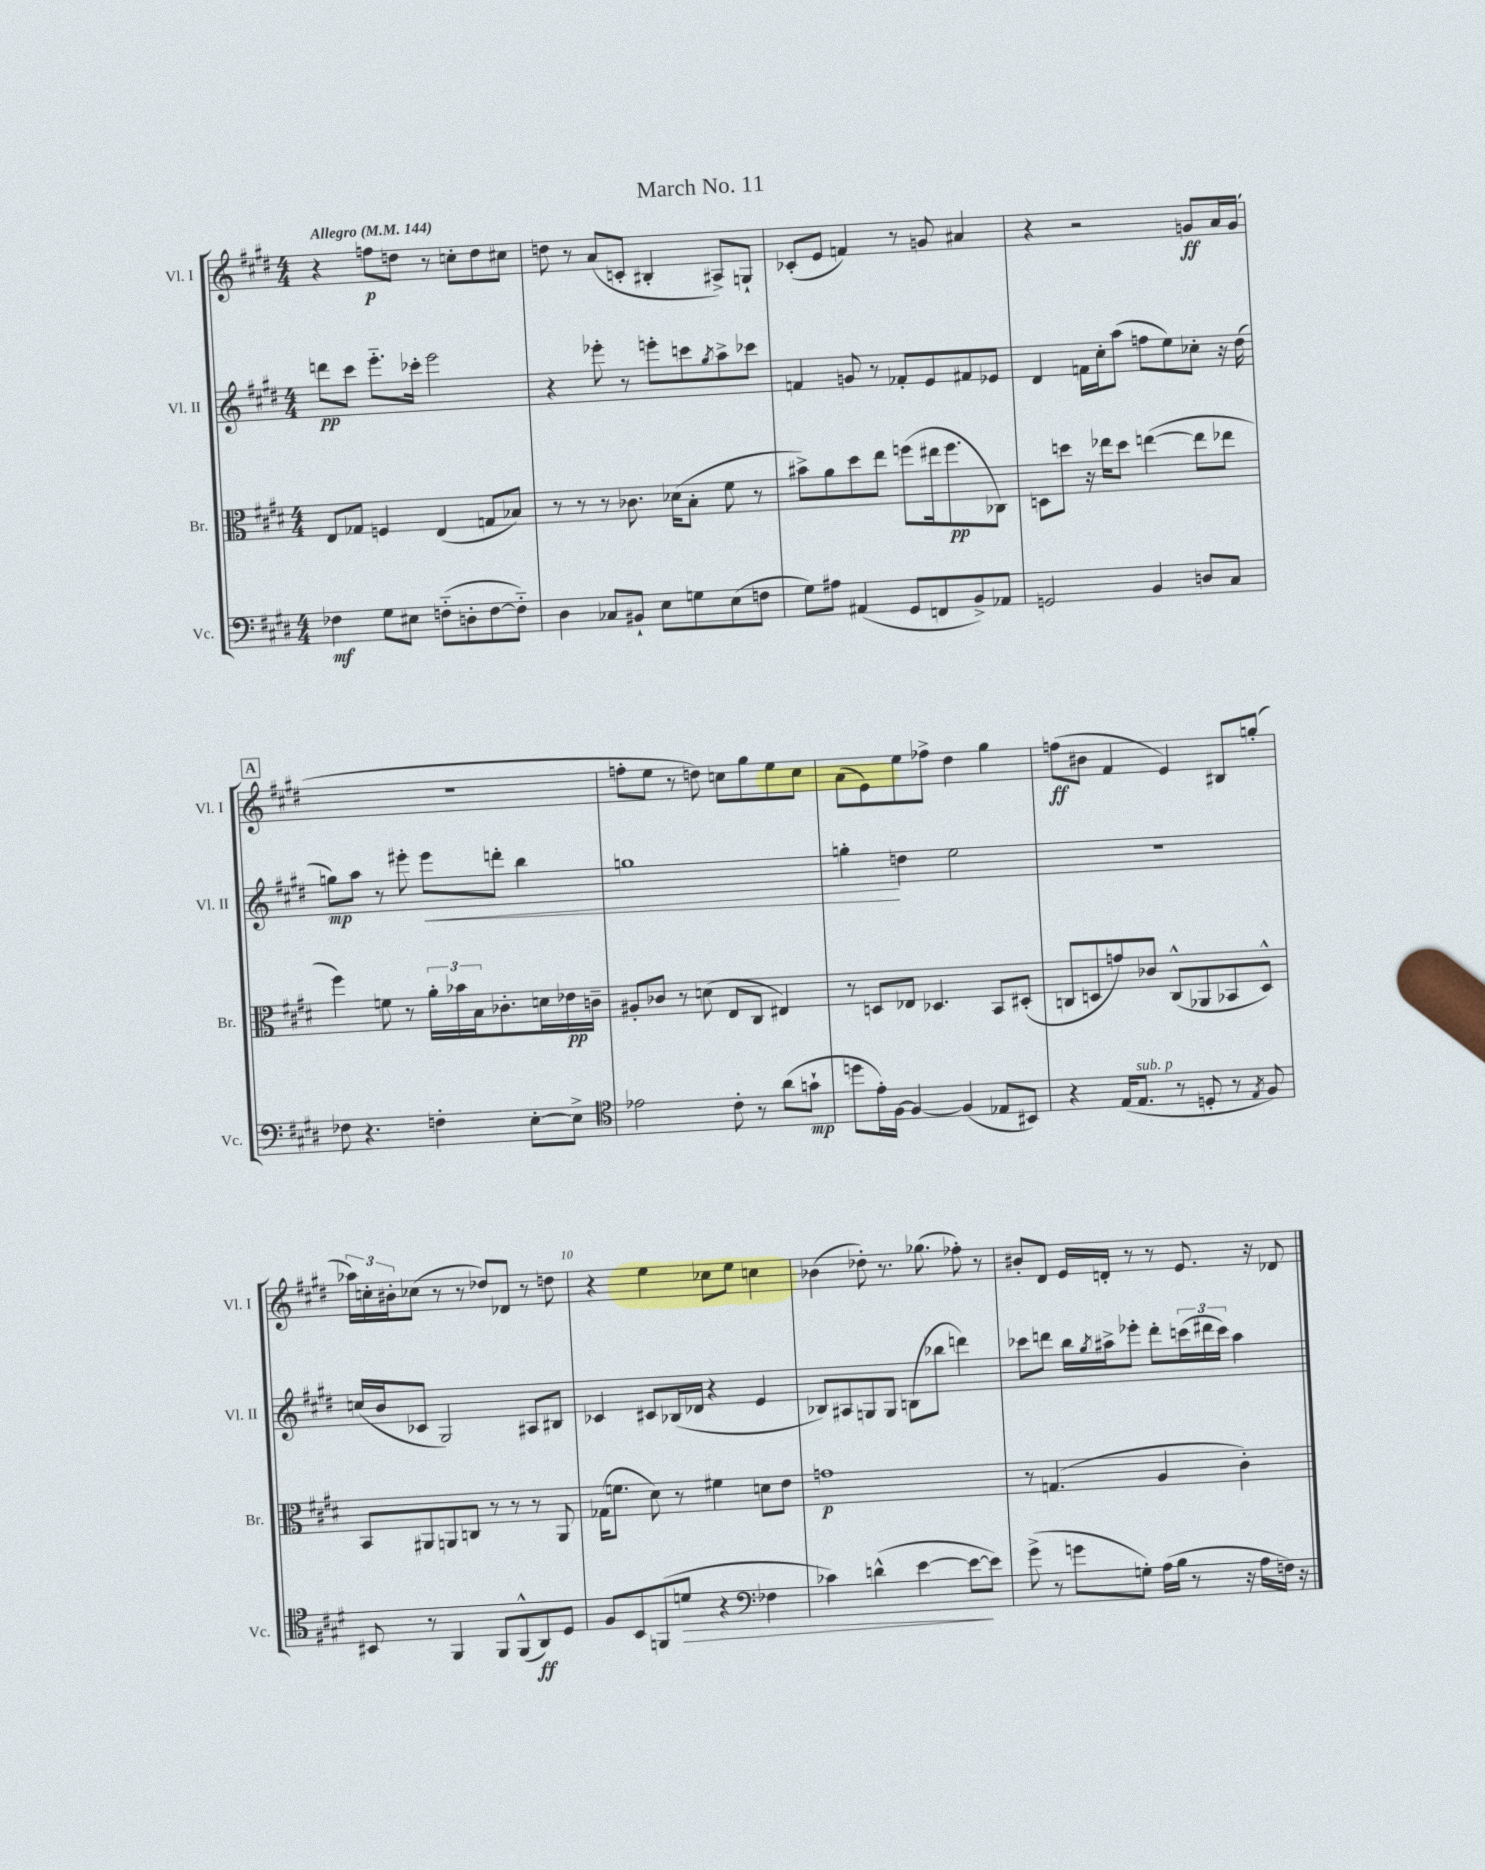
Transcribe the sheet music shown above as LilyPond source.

\header { title = "March No. 11" }
<<
\new StaffGroup <<
\new Staff = "s0" \with { instrumentName = "Vl. I" shortInstrumentName = "Vl. I" } {
    \clef treble \key e \major \numericTimeSignature \time 4/4 \tempo "Allegro" 4 = 144
    r4 f''8\p d''8 r8 c''8-. d''8 cis''8 |
    d''8 r8 a'8( c'8-. bis4-. ais8->) g8-! |
    ces'8-.( e'8 f'4) r8 g'8 ais'4 |
    r4 r2 g'8\ff a'16 g'16( |
    \mark \markup { \box "A" } R1 |
    f''8-. e''8 r8 d''8) c''8 gis''8 e''8 c''8 |
    a'8( e'8) e''8 fes''8-> dis''4 gis''4 |
    f''8\ff( bis'8 fis'4 e'4) bis8 g''8-.( |
    \tuplet 3/2 { aes''16) c''16-. bis'16-. } ces''8( r8 r8 des''8) des'8 r8 d''8 |
    r4 e''4 ces''8 e''8 c''4 |
    bes'4( des''8-.) r8. ges''8.( fes''8-.) r8 |
    bis'8-. dis'8 e'16 d'16-. r8 r8 e'8. r16 des'8 \bar "|." |
}
\new Staff = "s1" \with { instrumentName = "Vl. II" shortInstrumentName = "Vl. II" } {
    \clef treble \key e \major \numericTimeSignature \time 4/4
    d'''8\pp cis'''8 e'''8.-_ ces'''16-. e'''2 |
    r4 ees'''8-. r8 e'''8-. c'''8 \acciaccatura { gis''8 } a''8-> ces'''8 |
    f'4 g'8 r8 fes'8-. e'8 fis'8 ees'8 |
    dis'4 f'16 cis''16-. a''8( f''8 e''8) ces''8-. r16 dis''16( |
    \mark \markup { \box "A" } g''8\mp) a''8 r8 eis'''8-. eis'''8\< d'''8-. b''4 |
    g''1 |
    g''4-.\! d''4 e''2 |
    R1 |
    c''16( b'16 ces'8 gis2) ais8 bis8 |
    ces'4 cis'8 bes16( des'16 r4 e'4 |
    bes8) ais8 g8 g8 b8( bes''8 d'''4) |
    ces'''8 d'''8 b''16 \acciaccatura { gis''8 } ais''16-> ees'''8-. d'''8-. \tuplet 3/2 { c'''16( dis'''16 c'''16) } ais''4 \bar "|." |
}
\new Staff = "s2" \with { instrumentName = "Br." shortInstrumentName = "Br." } {
    \clef alto \key e \major \numericTimeSignature \time 4/4
    e8 ges8 f4 e4( g8 bes8) |
    r8 r8 r8 ces'8. des'16( b8-. fis'8 r8 |
    bis'8->) a'8 dis''8 e''8 f''8( eis''16 f''8.\pp ces8) |
    d8 d''8 r16 ees''16 d''8 e''4~( e''8 ees''8 |
    \mark \markup { \box "A" } fis''4) f'8 r8 \tuplet 3/2 { a'16-. bes'16 b16 } ces'8.-. d'16 ees'16\pp c'16-- |
    ais8-. ces'8 r8 d'8( e8 cis8 eis4) |
    r8 d8 ees8 des4. b,8 dis8-.( |
    c8 d8 g'8) ces'8 c8-^( aes,8 bes,8 d8-^) |
    b,8 ais,8 a,8 c8 r8 r8 r8 a,8 |
    ges16( f'8. dis'8) r8 fis'4 d'8 e'8 |
    g'1\p |
    r8 g4.( a4 cis'4-.) \bar "|." |
}
\new Staff = "s3" \with { instrumentName = "Vc." shortInstrumentName = "Vc." } {
    \clef bass \key e \major \numericTimeSignature \time 4/4
    fes4\mf gis8 eis8 f8-_( d8-. f8~ f8-_) |
    dis4 ces8 bis,8-! e8 g8 e8( f8 |
    gis8) ais8 ais,4( gis,8 f,8 b,8->) aes,8 |
    g,2 b,4 d8 cis8 |
    \mark \markup { \box "A" } fes8 r4. f4-. e8~-. e8-> |
    \clef tenor ees'2 cis'8-. r8 a'8( g'8-!\mp |
    d''8 e'16-.) fis16~ fis4~ fis4( ees8 bis,8) |
    r4 e16( e8.^\markup { \italic "sub. p" } r8 d8-. r8 \acciaccatura { e8 } fis8) |
    bis,8 r8 fis,4 fis,8 fis,8-^( a,8\ff) dis8 |
    fis8 b,8 f,8( d'8\> r4 \clef bass fes4 |
    ces'4) d'4-^( e'4~ e'8~\! e'8) |
    gis'8->( r8 g'8 g8-.) a16( b16 r8 r16 a16 f16) r16 \bar "|." |
}
>>
>>
\layout { \context { \Score \override BarNumber.break-visibility = ##(#f #t #t) barNumberVisibility = #(every-nth-bar-number-visible 5) } }
